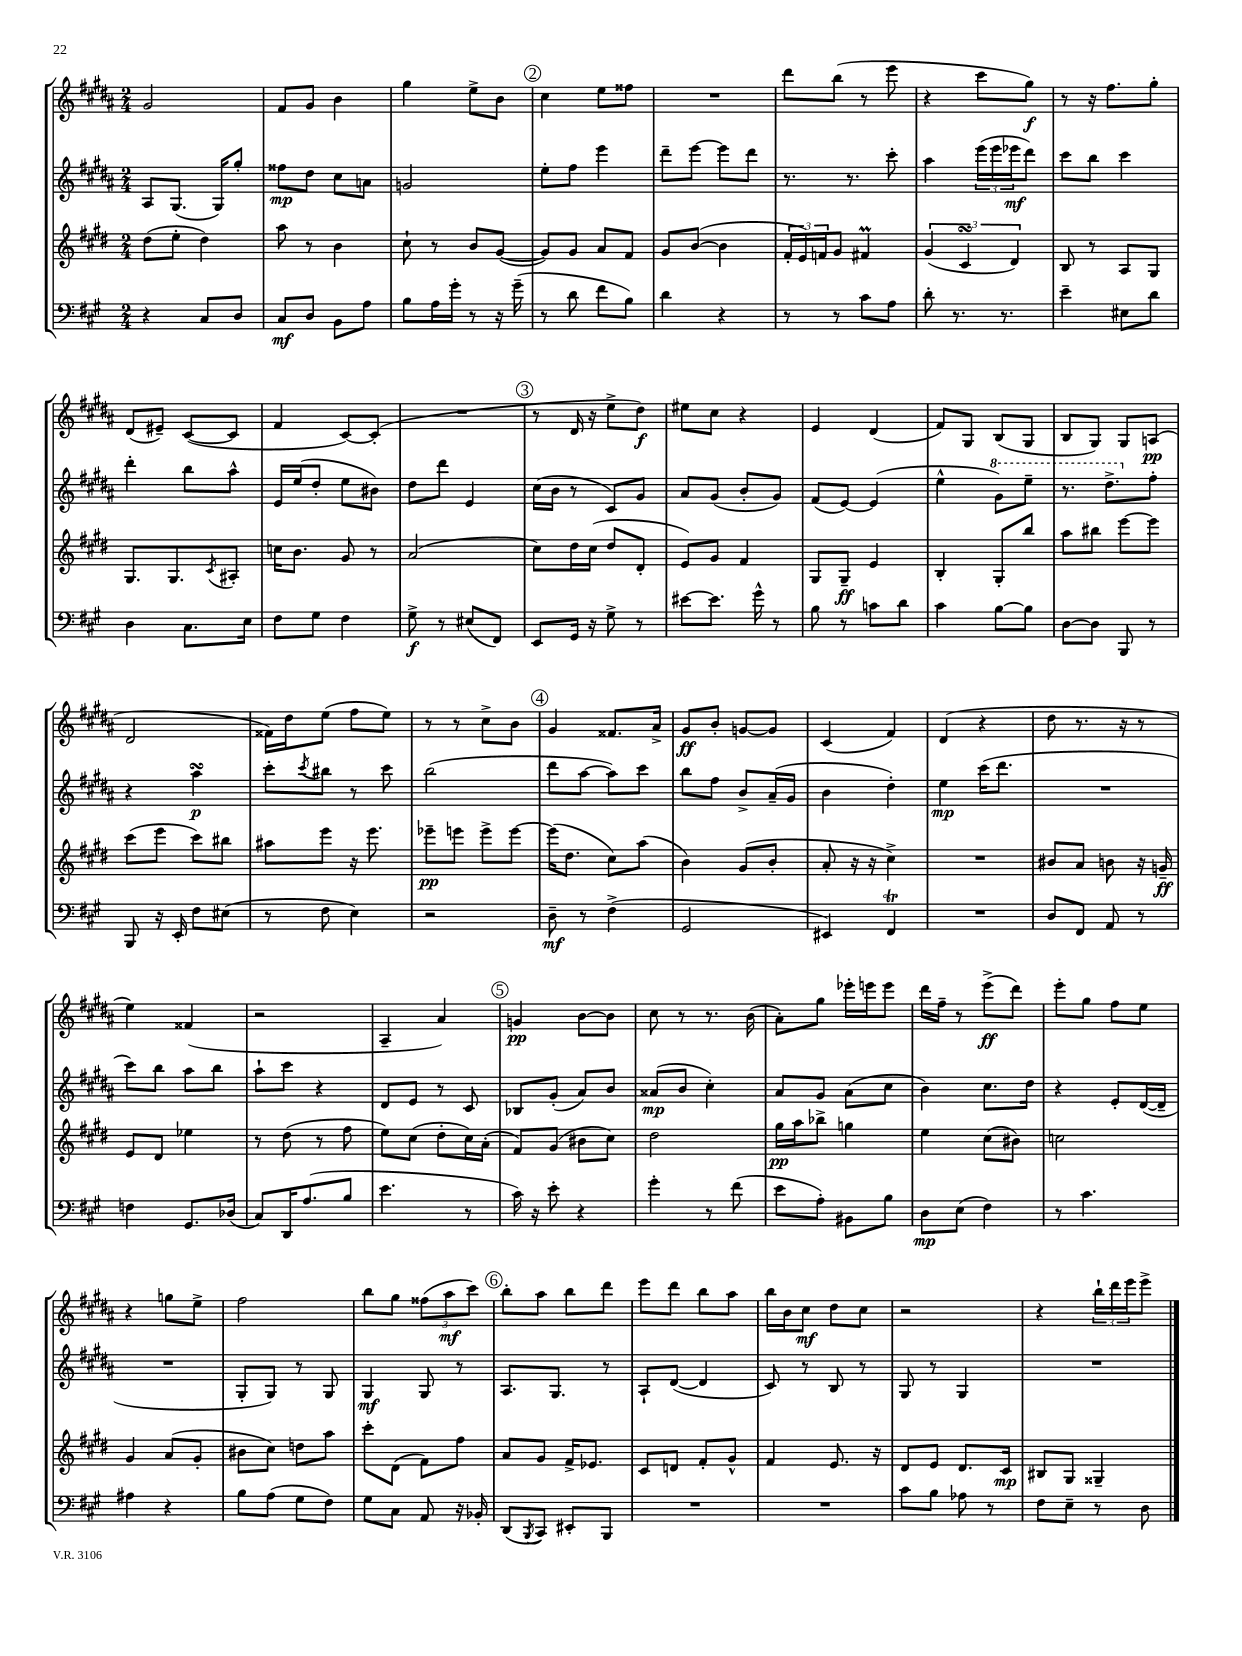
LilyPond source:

<<
\new StaffGroup <<
\new Staff = "s0" {
    \clef treble \key b \major \numericTimeSignature \time 2/4
    gis'2 |
    fis'8 gis'8 b'4 |
    gis''4 e''8-> b'8 |
    \mark \markup { \circle "2" } cis''4 e''8 fisis''8 |
    R2 |
    dis'''8 b''8( r8 e'''8 |
    r4 cis'''8 gis''8\f) |
    r8 r16 fis''8. gis''8-. |
    dis'8( eis'8--) cis'8~( cis'8 |
    fis'4 cis'8~) cis'8-.( |
    R2 |
    \mark \markup { \circle "3" } r8 dis'16 r16 e''8-> dis''8\f) |
    eis''8 cis''8 r4 |
    e'4 dis'4( |
    fis'8) gis8 b8( gis8 |
    b8 gis8) gis8 a8\pp( |
    dis'2 |
    fisis'16) dis''16 e''8( fis''8 e''8) |
    r8 r8 cis''8-> b'8 |
    \mark \markup { \circle "4" } gis'4 fisis'8. ais'16-> |
    gis'8\ff b'8-. g'8~ g'8 |
    cis'4( fis'4) |
    dis'4( r4 |
    dis''8 r8. r16 r8 |
    e''4) fisis'4( |
    r2 |
    ais4-- ais'4) |
    \mark \markup { \circle "5" } g'4\pp b'8~ b'8 |
    cis''8 r8 r8. b'16( |
    ais'8-.) gis''8 ees'''16-. e'''16 e'''8 |
    dis'''16 fis''16-- r8 e'''8->\ff( dis'''8) |
    e'''8-. gis''8 fis''8 e''8 |
    r4 g''8 e''8-> |
    fis''2 |
    b''8 gis''8 \tuplet 3/2 { fisis''8( ais''8\mf cis'''8) } |
    \mark \markup { \circle "6" } b''8-. ais''8 b''8 dis'''8 |
    e'''8 dis'''8 b''8 ais''8 |
    b''16 b'16 cis''8\mf dis''8 cis''8 |
    r2 |
    r4 \tuplet 3/2 { b''16-! dis'''16 e'''16 } e'''8-> \bar "|." |
}
\new Staff = "s1" {
    \clef treble \key b \major \numericTimeSignature \time 2/4
    ais8 gis8.( gis16) gis''8-. |
    fisis''8\mp dis''8 cis''8 a'8 |
    g'2 |
    \mark \markup { \circle "2" } e''8-. fis''8 e'''4 |
    dis'''8-- e'''8~ e'''8 dis'''8 |
    r8. r8. cis'''8-. |
    ais''4 \tuplet 3/2 { e'''16( e'''16 ees'''16\mf } dis'''8) |
    cis'''8 b''8 cis'''4 |
    dis'''4-. b''8 ais''8-^ |
    e'16 e''16( dis''8-. e''8 bis'8) |
    dis''8 dis'''8 e'4 |
    \mark \markup { \circle "3" } cis''16( b'16 r8 cis'8) gis'8 |
    ais'8 gis'8( b'8-. gis'8) |
    fis'8( e'8~) e'4( |
    e''4-^ \ottava #1 gis''8) e'''8-- |
    r8. dis'''8.-> \ottava #0 fis''8-. |
    r4 ais''4\turn\p |
    cis'''8-. \acciaccatura { cis'''8 } bis''8 r8 cis'''8 |
    b''2( |
    \mark \markup { \circle "4" } dis'''8 ais''8~ ais''8) cis'''8 |
    b''8 fis''8 b'8-> ais'16--( gis'16 |
    b'4 dis''4-.) |
    e''4\mp cis'''16( dis'''8. |
    R2 |
    cis'''8) b''8 ais''8 b''8 |
    ais''8-! cis'''8 r4 |
    dis'8 e'8 r8 cis'8 |
    \mark \markup { \circle "5" } bes8 gis'8-.( ais'8) b'8 |
    aisis'8\mp( b'8 cis''4-.) |
    ais'8 gis'8 ais'8( cis''8 |
    b'4) cis''8. dis''16 |
    r4 e'8-. dis'16~( dis'16-- |
    R2 |
    gis8-. gis8) r8 gis8 |
    gis4\mf gis8 r8 |
    \mark \markup { \circle "6" } ais8. gis8. r8 |
    ais8-! dis'8~( dis'4 |
    cis'8) r8 b8 r8 |
    gis8 r8 gis4 |
    R2 \bar "|." |
}
\new Staff = "s2" {
    \clef treble \key e \major \numericTimeSignature \time 2/4
    dis''8( e''8-. dis''4) |
    a''8 r8 b'4 |
    cis''8-! r8 b'8 gis'8~( |
    \mark \markup { \circle "2" } gis'8) gis'8 a'8 fis'8 |
    gis'8 b'8~( b'4 |
    \tuplet 3/2 { fis'16-. e'16) f'16 } gis'8 fis'4\prall |
    \tuplet 3/2 { gis'4( cis'4\turn dis'4) } |
    b8 r8 a8 gis8 |
    gis8. gis8. \acciaccatura { cis'8 } ais8-. |
    c''16 b'8. gis'8 r8 |
    a'2( |
    \mark \markup { \circle "3" } cis''8) dis''16 cis''16( dis''8 dis'8-. |
    e'8) gis'8 fis'4 |
    gis8 gis8--\ff e'4 |
    b4-. gis8-. b''8 |
    a''8 bis''8 e'''8~ e'''8 |
    cis'''8( e'''8 cis'''8) bis''8 |
    ais''8 e'''8 r16 e'''8. |
    ees'''8--\pp e'''8 e'''8-> e'''8~ |
    \mark \markup { \circle "4" } e'''16( dis''8. cis''8) a''8( |
    b'4) gis'8( b'8-. |
    a'8-. r16 r16 cis''4->) |
    R2 |
    bis'8 a'8 b'8 r16 g'16--\ff |
    e'8 dis'8 ees''4 |
    r8 dis''8( r8 fis''8 |
    e''8) cis''8( dis''8-. cis''16) a'16-.( |
    \mark \markup { \circle "5" } fis'8) gis'8( bis'8 cis''8) |
    dis''2 |
    gis''16\pp a''16 bes''8-> g''4 |
    e''4 cis''8( bis'8) |
    c''2 |
    gis'4 a'8( gis'8-. |
    bis'8 cis''8) d''8 a''8 |
    cis'''8-. dis'8( fis'8) fis''8 |
    \mark \markup { \circle "6" } a'8 gis'8 fis'16-> ees'8. |
    cis'8 d'8 fis'8-. gis'8-^ |
    fis'4 e'8. r16 |
    dis'8 e'8 dis'8. cis'16\mp |
    bis8 gis8 gisis4-- \bar "|." |
}
\new Staff = "s3" {
    \clef bass \key a \major \numericTimeSignature \time 2/4
    r4 cis8 d8 |
    cis8\mf d8 b,8 a8 |
    b8 a16 gis'16-. r8 r16 gis'16--( |
    \mark \markup { \circle "2" } r8 d'8 fis'8 b8) |
    d'4 r4 |
    r8 r8 cis'8 a8 |
    d'8-. r8. r8. |
    e'4-- eis8 d'8 |
    d4 cis8. e16 |
    fis8 gis8 fis4 |
    gis8->\f r8 eis8( fis,8) |
    \mark \markup { \circle "3" } e,8 gis,16 r16 gis8-> r8 |
    eis'8~ eis'8. gis'16-^ r8 |
    b8 r8 c'8 d'8 |
    cis'4 b8~ b8 |
    d8~ d8 b,,8 r8 |
    b,,8 r16 e,16-. fis8 eis8( |
    r8 fis8 e4) |
    r2 |
    \mark \markup { \circle "4" } d8--\mf r8 fis4->( |
    gis,2 |
    eis,4) fis,4\trill |
    R2 |
    d8 fis,8 a,8 r8 |
    f4 gis,8. des16( |
    cis8) d,16 a8.( b8 |
    e'4. r8 |
    \mark \markup { \circle "5" } cis'16) r16 e'8-. r4 |
    gis'4-. r8 fis'8( |
    e'8 a8-.) bis,8 b8 |
    d8\mp e8( fis4) |
    r8 cis'4. |
    ais4 r4 |
    b8 a8( gis8 fis8) |
    gis8 cis8 a,8 r16 bes,16-. |
    \mark \markup { \circle "6" } d,8( \acciaccatura { b,,8 } cis,8) eis,8-. b,,8 |
    R2 |
    R2 |
    cis'8 b8 aes8 r8 |
    fis8 e8-- r8 d8 \bar "|." |
}
>>
>>
\layout { \context { \Score \remove "Bar_number_engraver" } }
